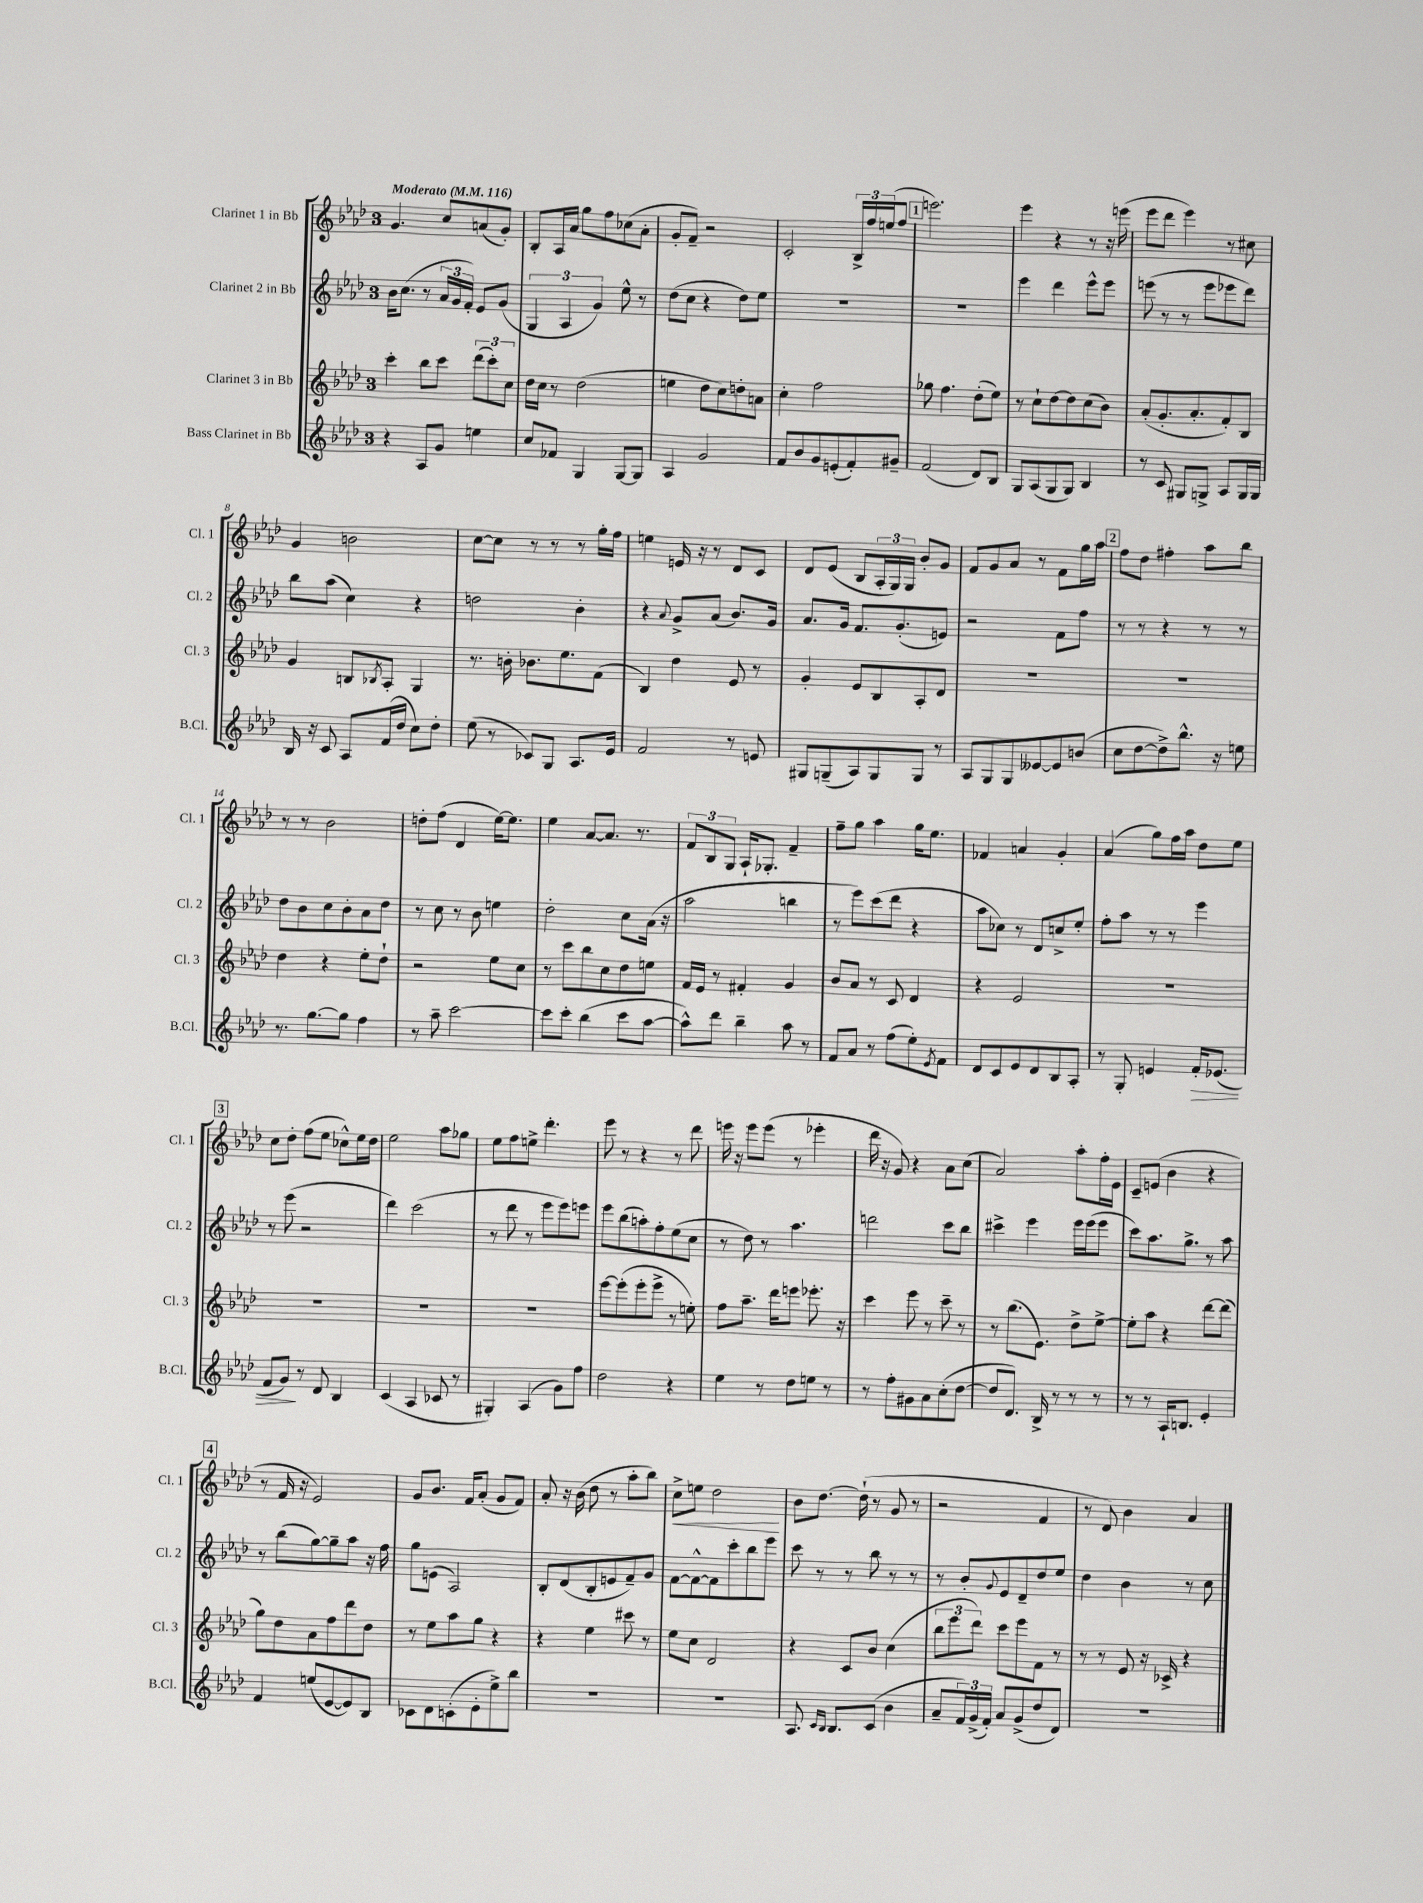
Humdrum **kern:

**kern	**kern	**kern	**kern
*staff4	*staff3	*staff2	*staff1
*clefG2	*clefG2	*clefG2	*clefG2
*k[b-e-a-d-]	*k[b-e-a-d-]	*k[b-e-a-d-]	*k[b-e-a-d-]
*M3/4	*M3/4	*M3/4	*M3/4
*MM116	*MM116	*MM116	*MM116
4r	4ccc'	16b-	4.g
.	.	(8.cc	.
8A-	8bb-	8r	.
8g	8ccc	24a-	8cc
.	.	24g	.
.	.	24f')	.
4ee	(12ddd-	8e-	(8a
.	12ccc')	.	.
.	.	(8g	8g')
.	12cc	.	.
=	=	=	=
8cc	16dd-	6G	8B-'
.	16cc	.	.
8f-	8r	.	16A-
.	.	6A-	.
.	.	.	16a-
4G	(2dd-	.	8gg
.	.	6g)	.
.	.	.	8ff
[8G	.	8ee-^^	(8cc-
8G]	.	8r	8a-'
=	=	=	=
4A-	4ee	(8dd-	8g'
.	.	8cc	8f~)
2g	8dd-	4r	2r
.	8cc)	.	.
.	8dd'	8dd-)	.
.	8a	8ee-	.
=	=	=	=
8f	4cc'	2.r	2c'
8b-	.	.	.
8g	2ff	.	.
(8e'	.	.	.
8f')	.	.	24B-^
.	.	.	24ff
.	.	.	(24ee
8g#~	.	.	8ff
=	=	=	=
(2f	8gg-	2.r	2.eee)
.	4.ff	.	.
8d-)	(8dd-'	.	.
8B-	8ee-)	.	.
=	=	=	=
8G	8r	4eee-	4eee-
(8A-	8cc`	.	.
8G	[8dd-	4ddd-	4r
8G)	8dd-]	.	.
4B-	(8cc	8eee-^^	8r
.	8b-)	8eee-	16r
.	.	.	(16eee
=	=	=	=
8r	(8a-'	(8eee	8eee-
8c	8.g'	8r	8ddd-
8G#	.	8r	4eee-)
.	8.a-'	.	.
8G^	.	8eee	.
8A-	8f')	8eee-	8r
16G	8B-	8ddd-)	8cc#
16G	.	.	.
=	=	=	=
16B-	4g	8bb-	4g
16r	.	.	.
8c	.	(8aa-	.
8A-	8B	4cc)	2b
.	8qB-	.	.
(16f	8A-'	.	.
16dd-	.	.	.
8cc)	4G	4r	.
8dd-'	.	.	.
=	=	=	=
(8ee-	8.r	2dd	[8cc
8r	.	.	8cc]
.	16b'	.	.
8c-)	8.b-	.	8r
8G	.	.	8r
.	8.ee-	.	.
8.A-	.	4b-'	8r
.	(8f	.	16gg'
16e-	.	.	16ff
=	=	=	=
2f	4B-)	4r	4ee
.	.	8qqa-	.
.	4dd-	8g^	16e
.	.	.	16r
.	.	(8a-	8r
8r	8e-	8.b-)	8d-
8e	8r	.	8c
.	.	16g	.
=	=	=	=
8G#	4g'	8.a-	8d-
(8G~	.	.	(8e-
.	.	16g	.
8A-)	8e-	8.f	8B-
8G	8B-	.	24A-'
.	.	.	24G)
.	.	(8.g'	.
.	.	.	24G
8G	8A-'	.	8b-'
8r	8d-	8e)	8g
=	=	=	=
8A-	2.r	2r	8f
8G	.	.	8g
8G	.	.	8a-
[8e--	.	.	8r
8e--]	.	8f	8f
(8b	.	8ff	16gg
.	.	.	16aa-
=	=	=	=
8cc	2.r	8r	8ff
[8dd-	.	8r	8dd-
8dd-^])	.	4r	4ff#'
8.bb-^^	.	.	.
.	.	8r	8aa-
16r	.	.	.
8ee	.	8r	8bb-
=	=	=	=
8.r	4dd-	8dd-	8r
.	.	8b-	8r
[8.gg	.	.	.
.	4r	8cc	2b-
8gg]	.	8b-'	.
4ff	8ee-'	8a-	.
.	8dd-`	8dd-	.
=	=	=	=
8r	2r	8r	8dd'
8aa-~	.	8cc	(8ff
[2ccc	.	8r	4d-
.	.	8b-	.
.	8ee-	4ee	[16ee-)
.	.	.	8.ee-]
.	8cc	.	.
=	=	=	=
8ccc]	8r	2dd-'	4ee-
8ccc'	8ccc	.	.
(4bb-	8bb-	.	[8a-
.	8cc	.	8.a-]
8ccc	8dd-	8cc	.
.	.	.	8.r
[8aa-	8ee	(16a-	.
.	.	16r	.
=	=	=	=
8aa-^^])	16f	2aa-	12f
.	16e-	.	.
.	.	.	12B-
8ddd-	8r	.	.
.	.	.	12G
4bb-~	4f#'	.	16A-`
.	.	.	8.G-'
8aa-	4g	4bb	4f~
8r	.	.	.
=	=	=	=
8f	8b-	8r	8ff~
8a-	8a-	8eee-)	8gg
8r	8r	(8ccc	4aa-
(8ff	8c	8ddd-	.
8ee-')	4d-	4r	16gg
.	.	.	8.ee-
8qe-	.	.	.
8f	.	.	.
=	=	=	=
8d-	4r	8aa-	4f-
8c	.	8cc-)	.
8e-	2e-	8r	4a
8d-	.	8d-	.
8B-	.	8cc^	4g'
8A-'	.	8ee-'	.
=	=	=	=
8r	2.r	8ff'	(4a-
8G'	.	8aa-	.
4e	.	8r	8gg)
.	.	8r	16ff
.	.	.	16aa-
16f'	.	4eee-	8dd-
(8.e-	.	.	.
.	.	.	8ee-
=	=	=	=
8f	2.r	8r	8cc
8g)	.	(8eee-	8dd-'
8r	.	2r	(8ff
8d-	.	.	8ee-
4B-	.	.	8cc-^^)
.	.	.	16ee-
.	.	.	16dd-
=	=	=	=
(4c	2.r	4ddd-)	2ee-
4A-	.	(2ccc	.
8c-	.	.	8aa-
8r	.	.	8gg-
=	=	=	=
4G#')	2.r	8r	8ee-
.	.	8ddd-	8ff
(4A-	.	8r	8ee^
.	.	8eee-	4.ddd-'
8g)	.	8eee-)	.
8ff	.	8eee	.
=	=	=	=
2dd-	[8eee-	8eee-	8eee-
.	(8eee-']	(8bb-	8r
.	8eee-'	8aa')	4r
.	8eee-^	8ff'	.
4r	8r	(8ee-	8r
.	8ee')	8cc	8ddd-
=	=	=	=
4ee-	8ff	8r	16eee
.	.	.	16r
.	8.aa-~	8dd-)	8eee
8r	.	8r	(8eee
.	16ddd-	.	.
8dd-	8eee	4.aa-	8r
8ee	8.eee-'	.	4eee-'
8r	.	.	.
.	16r	.	.
=	=	=	=
8r	4ccc	2ddd	16ddd-
.	.	.	16r
8ff'	.	.	8g)
8g#	8eee-	.	4r
8a-	8r	.	.
(8cc'	8ccc~	8ccc	8a-
[8dd-	8r	8bb-	(8cc
=	=	=	=
8dd-]	8r	4ccc#^	2a-)
8.d-)	(8.bb-	.	.
.	.	4eee-	.
16B-^	8.e-)	.	.
8r	.	.	.
8r	8dd-^	16eee-	8aa-'
.	.	(16eee-	.
8r	[8ee-^	8eee-	16ff'
.	.	.	16e-
=	=	=	=
8r	8ee-']	8ccc)	8c~
8r	8aa-	8.aa-	(8e
16A-`	4r	.	4b-
8.B	.	8.gg^	.
4e-'	[8ddd-	8r	4r
.	(8ddd-]	8aa-	.
=	=	=	=
4f	8gg)	8r	8r
.	8dd-	(8bb-	16f
.	.	.	16r
(8ee	8a-	[8gg)	2e-)
[8e-	8ff	8gg~]	.
8e-])	8ddd-	8aa-	.
8B-	8dd-	16r	.
.	.	16ff	.
=	=	=	=
8c-	8r	8gg	8g
8d-	8ee-	(8e	8.b-
(8c'	8aa-	2A-)	.
.	.	.	16f
8e-'	8gg	.	(8a-'
8ee-^)	4r	.	8g
8bb-	.	.	8f)
=	=	=	=
2.r	4r	8B-'	8a-'
.	.	(8d-	16r
.	.	.	(16b-
.	4ee-	8B-'	8dd-
.	.	8e	8r
.	8ccc#	8f~)	8aa-'
.	8r	8g	8bb-)
=	=	=	=
2.r	8ee-	[8f	8cc^
.	8cc	8f^^_	8ee
.	2d-	8f]	2dd-
.	.	8ccc'	.
.	.	8bb-	.
.	.	8eee-	.
=	=	=	=
8.A-	4r	8ccc	8b-
.	.	8r	[8.dd-
16qqc	.	.	.
16qqB-	.	.	.
8.B-	.	.	.
.	8c	8r	.
.	.	.	(16dd-`]
(8c	8b-	8bb-	8r
4b-	(4cc	8r	8g
.	.	8r	8r
=	=	=	=
8a-~	12bb-	8r	2r
.	12eee-	.	.
24f)	.	8b-'	.
(24g^	12ddd-)	.	.
24f')	.	.	.
.	.	8qqg	.
8a-	8ccc	8e-	.
(8g^	8eee-	8d-~	.
8dd-	8f	8dd-	4f
8d-)	8r	8ee-	.
=	=	=	=
2.r	8r	4dd-	8r
.	8r	.	8d-)
.	8e-	4b-	4b-
.	16r	.	.
.	16c-^	.	.
.	4r	8r	4a-
.	.	8cc	.
==	==	==	==
*-	*-	*-	*-
